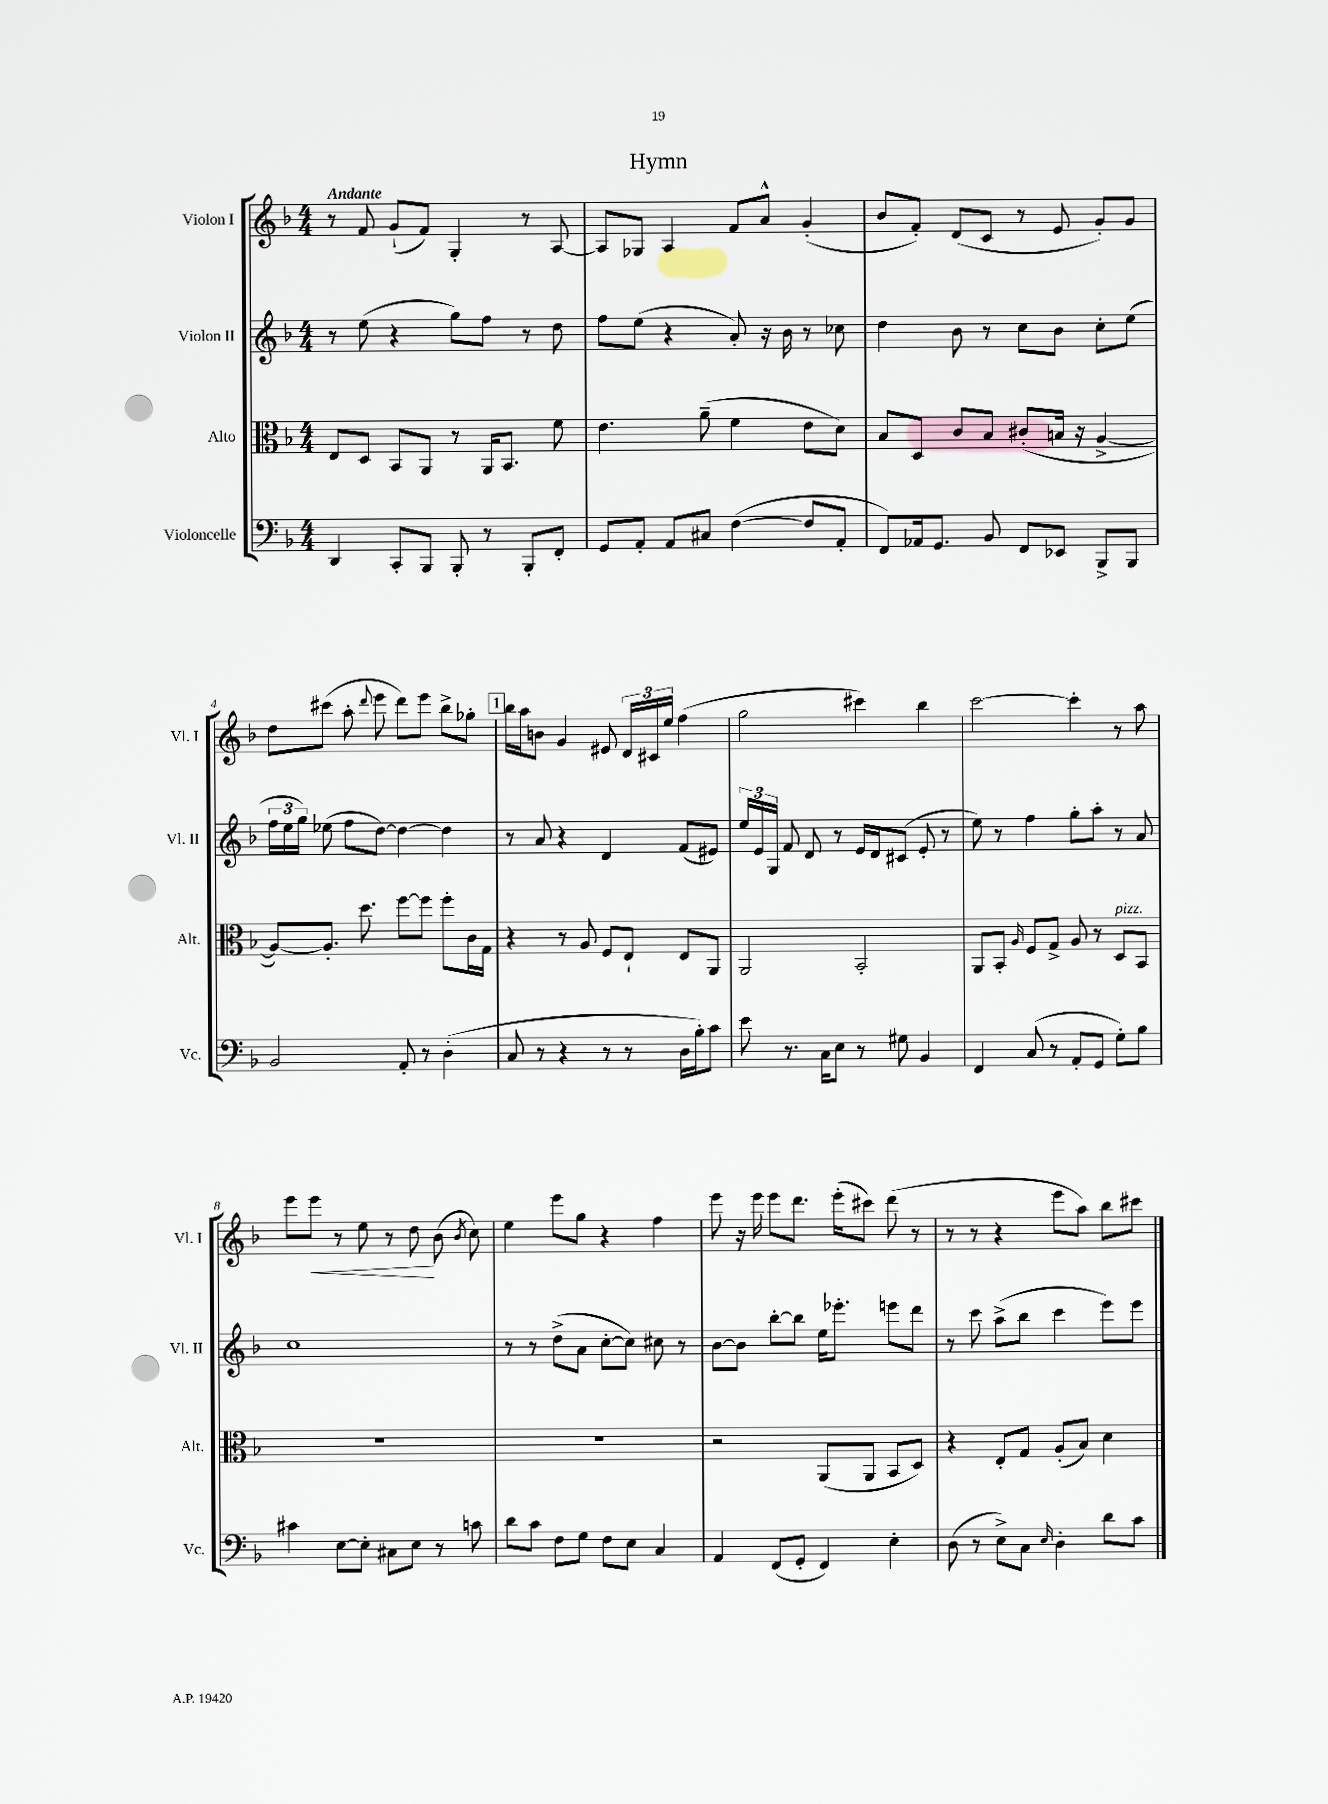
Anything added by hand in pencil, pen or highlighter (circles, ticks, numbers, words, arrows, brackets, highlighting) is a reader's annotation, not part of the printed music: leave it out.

**kern	**kern	**kern	**kern	**dynam
*part4	*part3	*part2	*part1	*part1
*staff4	*staff3	*staff2	*staff1	*staff1
*I"Violoncelle	*I"Alto	*I"Violon II	*I"Violon I	*
*I'Vc.	*I'Alt.	*I'Vl. II	*I'Vl. I	*
*clefF4	*clefC3	*clefG2	*clefG2	*
*k[b-]	*k[b-]	*k[b-]	*k[b-]	*
*M4/4	*M4/4	*M4/4	*M4/4	*
=1	=1	=1	=1	=1
!	!	!	!LO:TX:a:B:t=Andante	!
4DD/	8E/L	8r	8r	.
.	8D/J	(8ee\	8f/	.
8CC'/L	8BB-/L	4r	(8g`/L	.
8BBB-/J	8AA/J	.	8f/J)	.
8BBB-'/	8r	8gg\L)	4G'/	.
8r	16AA/KL	8ff\J	.	.
.	8.BB-/J	.	.	.
8BBB-'/L	.	8r	8r	.
8FF'/J	8f\	8dd\	[8A/	.
=2	=2	=2	=2	=2
8GG/L	4.e\	8ff\L	8A/L]	.
8AA'/J	.	(8ee\J	8G-X/J	.
8AA/L	.	4r	4A/	.
8C#X/J	(8a~\	.	.	.
([4F\	4f\	8a'/)	8f/L	.
.	.	16r	8a^^/J	.
.	.	16b-\	.	.
8F/L]	8e\L	8r	(4g'/	.
8AA'/J	8d\J)	8cc-X\	.	.
=3	=3	=3	=3	=3
8FF/L)	8B-/L	4dd\	8b-/L	.
16AA-X/k	8D/J	.	8f'/J)	.
8.GG/J	.	.	.	.
.	8c/L	8b-\	(8d/L	.
8BB-/	8B-/J	8r	8c/J	.
8FF/L	(8c#X'/L	8cc\L	8r	.
8EE-X/J	16Bn/Jk	8b-\J	8e/	.
.	16r	.	.	.
8BBB-^/L	[4A^/	8cc'\L	8g'/L)	.
8BBB-/J	.	(8ee\J	8g/J	.
!!LO:LB:g=z
=4	=4	=4	=4	=4
2BB-/	8A/L_)	24ff\LL	8dd\L	.
.	.	24ee\	.	.
.	.	24gg\JJ)	.	.
.	8.A'/J]	(8ee-X\	(8ccc#X\J	.
.	.	8ff\L	8aa'\	.
.	8.dd\	.	.	.
.	.	.	8qqddd/	.
.	.	[8dd\J)	8eee\	.
8AA'/	[8ff\L	4dd\_	8ddd\L)	.
8r	8ff\J]	.	8eee\J	.
(4D'\	8ff'\L	4dd\]	8bb-^\L	.
.	16c\L	.	8gg-X'\J	.
.	16G\JJ	.	.	.
!!LO:REH:place=s1:t=1
=5	=5	=5	=5	=5
8C/	4r	8r	16bb-\LL	.
.	.	.	16aa\J	.
8r	.	8a/	8bn\J	.
4r	8r	4r	4g/	.
.	8A/	.	.	.
8r	8F/L	4d/	8e#X/	.
8r	8E`/J	.	24d/LL	.
.	.	.	24c#X/	.
.	.	.	24ee/JJ	.
16D\LL	8E/L	(8f/L	(4ff\	.
16B-'\J)	.	.	.	.
8c\J	8AA/J	8e#X/J)	.	.
=6	=6	=6	=6	=6
8e\	2AA/	24ee/LL	2gg\	.
.	.	24e/	.	.
.	.	24G/JJ	.	.
8.r	.	8f/	.	.
.	.	8d/	.	.
16C\KL	.	.	.	.
8E\J	.	8r	.	.
8r	2BB-'/	16e/LL	4ccc#X\)	.
.	.	16d/J	.	.
8G#X\	.	(8c#X/J	.	.
4BB-/	.	8e'/	4bb-\	.
.	.	8r	.	.
=7	=7	=7	=7	=7
4FF/	8AA/L	8ee\)	[2ccc\	.
.	8BB-'/J	8r	.	.
.	16qqA/	.	.	.
(8C/	8F/L	4ff\	.	.
8r	8G^/J	.	.	.
8AA'/L	8A/	8gg'\L	4ccc'\]	.
8GG/J	8r	8aa'\J	.	.
!	!LO:TX:a:i:t=pizz.	!	!	!
8G'\L)	8D/L	8r	8r	.
8B-\J	8BB-/J	8a/	8aa\	.
!!LO:LB:g=z
=8	=8	=8	=8	=8
4c#X\	1r	1cc	8eee\L	.
!	!	!	!	!LO:HP:b
.	.	.	8eee\J	<
[8E\L	.	.	8r	.
8E'\J]	.	.	8ee\	.
8C#X\L	.	.	8r	.
8E\J	.	.	8dd\	.
8r	.	.	(8b-\	[
.	.	.	8qb-/	.
8cn\	.	.	8cc\)	.
=9	=9	=9	=9	=9
8d\L	1r	8r	4ee\	.
8c\J	.	8r	.	.
8F\L	.	(8dd^\L	8eee\L	.
8G\J	.	8a\J	8gg\J	.
8F\L	.	[8cc'\L	4r	.
8E\J	.	8cc\J])	.	.
4C/	.	8cc#X\	4ff\	.
.	.	8r	.	.
=10	=10	=10	=10	=10
4AA/	2r	[8b-\L	8eee\	.
.	.	8b-\J]	16r	.
.	.	.	16eee\	.
(8FF/L	.	[8bb-'\L	8eee\L	.
8GG'/J	.	8bb-\J]	8.ddd\J	.
4FF/)	(8AA/L	16ee\KL	.	.
.	.	8.eee-X'\J	(16eee'\KL	.
.	8AA/J	.	8ccc#X\J)	.
4E'\	8BB-/L	8eeen\L	(8ddd\	.
.	8D/J)	8ddd\J	8r	.
=11	=11	=11	=11	=11
(8D\	4r	8r	8r	.
8r	.	8ccc\	8r	.
8E^\L)	8E'/L	(8aa^\L	4r	.
8C\J	8G/J	8bb-\J	.	.
16qqE/	.	.	.	.
4D'\	(8A'/L	4ccc\	8eee\L	.
.	8B-/J)	.	8aa\J)	.
8d\L	4d\	8eee\L)	8bb-\L	.
8c\J	.	8eee\J	8ccc#X\J	.
==	==	==	==	==
*-	*-	*-	*-	*-
